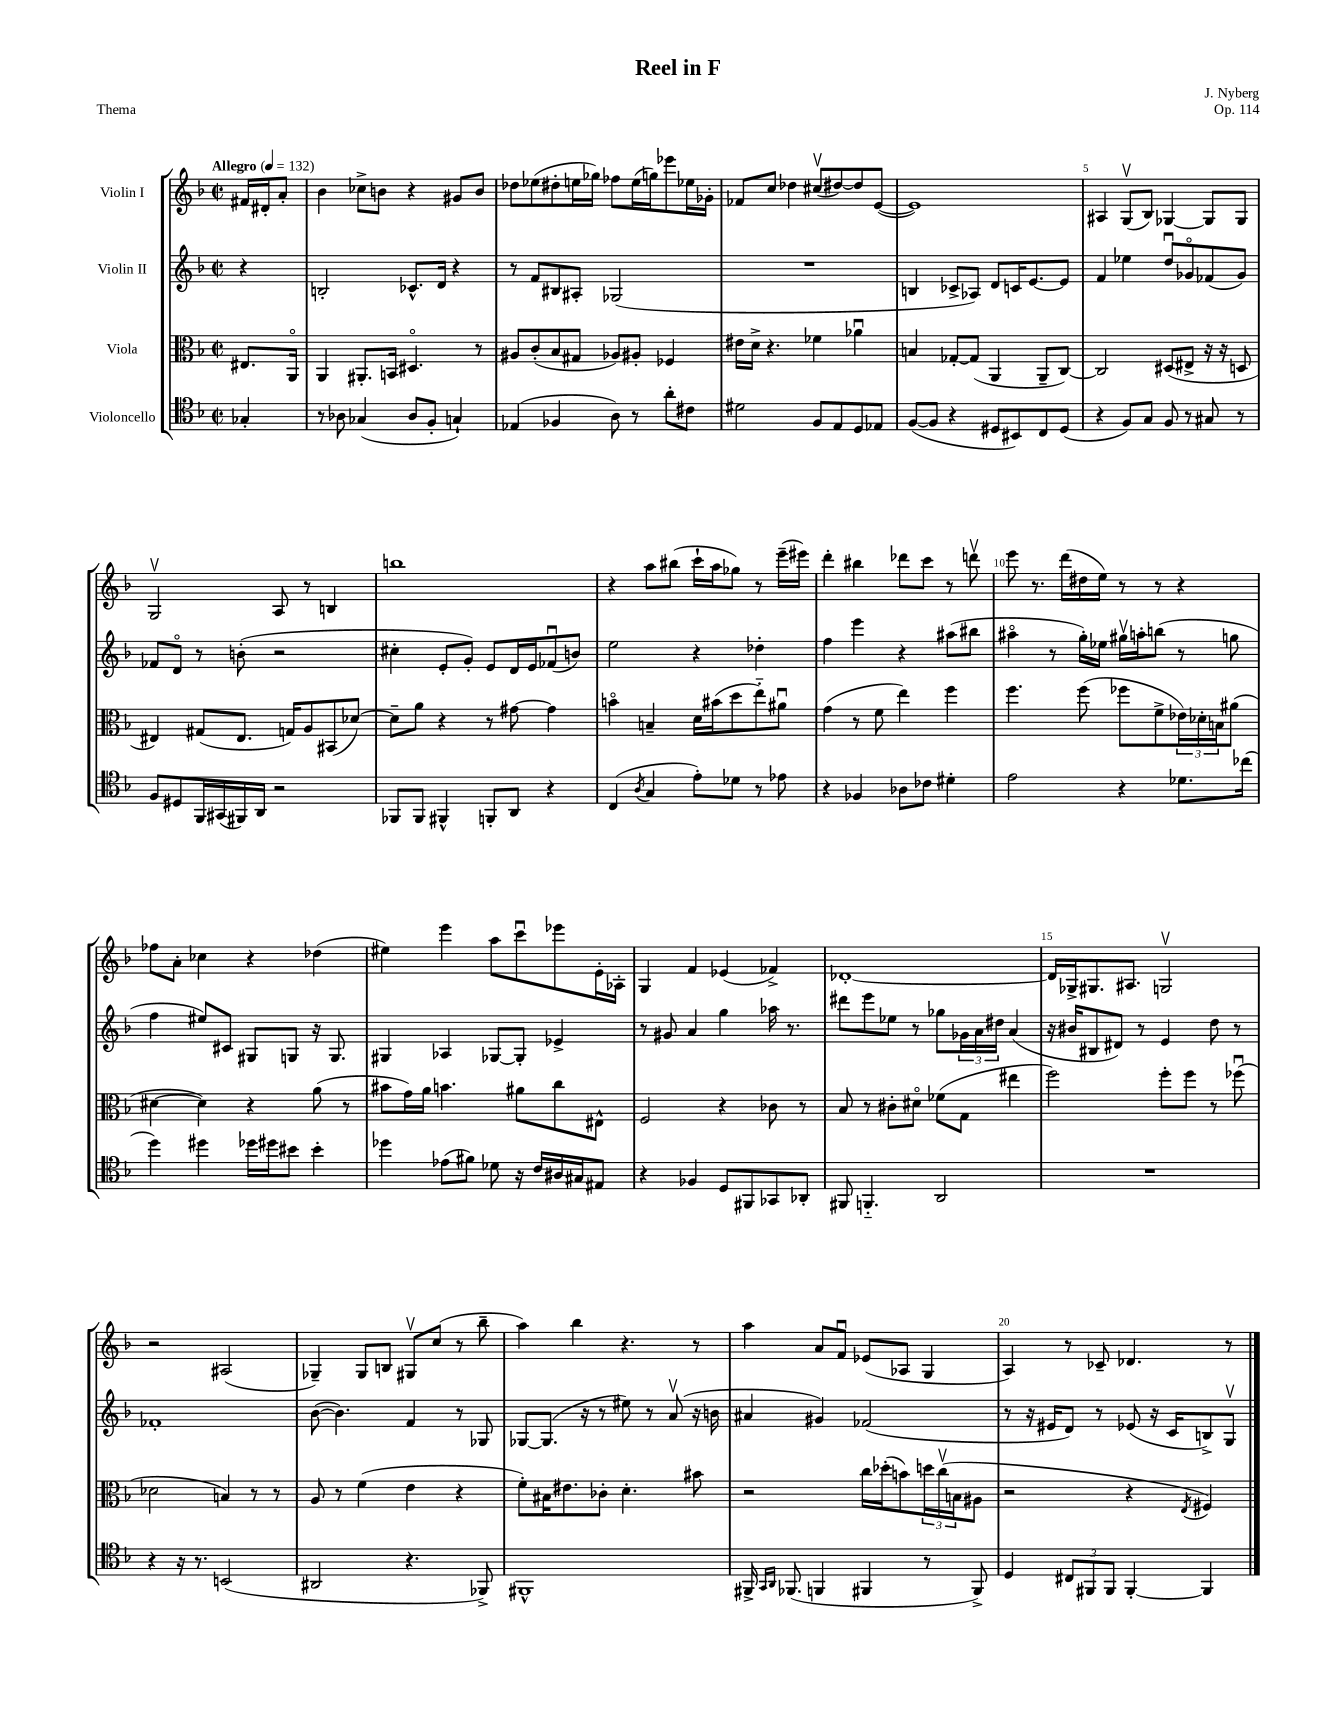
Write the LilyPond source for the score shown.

\header { title = "Reel in F" composer = "J. Nyberg" opus = "Op. 114" piece = "Thema" }
<<
\new StaffGroup <<
\new Staff = "s0" \with { instrumentName = "Violin I" } {
    \clef treble \key f \major \defaultTimeSignature \time 2/2 \partial 4 \tempo "Allegro" 4 = 132
    fis'16 dis'16-. a'8-. |
    bes'4 ces''8-> b'8 r4 gis'8 b'8 |
    des''8 ees''8( dis''8-. e''16 ges''16) fes''8 e''16( g''16) ees'''8 ees''16 ges'16-. |
    fes'8 c''8 des''4 cis''8\upbow( dis''8~) dis''8 e'8~( |
    e'1) |
    ais4 g8\upbow( bes8) ges4~ ges8 ges8 |
    g2\upbow a8 r8 b4 |
    b''1 |
    r4 a''8 bis''8( c'''16-! a''16 ges''8) r8 e'''16--( eis'''16) |
    d'''4-. bis''4 des'''8 c'''8 r8 d'''8\upbow |
    e'''8 r8. d'''16( dis''16 e''16) r8 r8 r4 |
    fes''8 a'8-. ces''4 r4 des''4( |
    eis''4) e'''4 a''8 c'''8\downbow ees'''8 e'16-. aes16-. |
    g4 f'4 ees'4( fes'4->) |
    des'1~-. |
    des'16 ges16-> gis8. ais8. g2\upbow |
    r2 ais2( |
    ges4--) ges8 b8 gis8\upbow c''8( r8 bes''8-- |
    a''4) bes''4 r4. r8 |
    a''4 a'8 f'8\downbow ees'8( aes8 g4 |
    a4) r8 ces'8-- des'4. r8 \bar "|." |
}
\new Staff = "s1" \with { instrumentName = "Violin II" } {
    \clef treble \key f \major \defaultTimeSignature \time 2/2 \partial 4
    r4 |
    b2-. ces'8.-^ d'16 r4 |
    r8 f'8 bis8 ais8-. ges2( |
    R1 |
    b4 ces'8-> aes8) d'8 c'16 e'8.~ e'8 |
    f'4 ees''4 d''8\downbow ges'8\flageolet fes'8( ges'8) |
    fes'8 d'8\flageolet r8 b'8-.( r2 |
    cis''4-. e'8-. g'8-.) e'8 d'16 e'16 fes'8\downbow( b'8) |
    e''2 r4 des''4-. |
    f''4 e'''4 r4 ais''8( bis''8 |
    ais''4\flageolet r8 g''16-.) ees''16 gis''16\upbow a''16-. b''8( r8 g''8 |
    f''4 eis''8) cis'8 gis8 g8 r16 g8. |
    gis4 aes4 ges8~ ges8-. ees'4-> |
    r8 gis'8 a'4 g''4 aes''16 r8. |
    dis'''8 e'''8 ees''8 r8 ges''8 \tuplet 3/2 { ges'16 a'16 dis''16 } a'4( |
    r16 bis'16 bis8 dis'8) r8 e'4 d''8 r8 |
    fes'1-. |
    bes'8~( bes'4.) f'4 r8 ges8 |
    ges8~ ges8.( r16 r8 eis''8) r8 a'8\upbow( r16 b'16 |
    ais'4 gis'4) fes'2( |
    r8 r16 eis'16 d'8) r8 ees'8( r16 c'16 b8->) g8\upbow \bar "|." |
}
\new Staff = "s2" \with { instrumentName = "Viola" } {
    \clef alto \key f \major \defaultTimeSignature \time 2/2 \partial 4
    eis8. a,16\flageolet |
    a,4 ais,8.-. b,16 dis4.\flageolet r8 |
    ais8 c'8-.( bes8 gis8 aes8) ais8-. fes4 |
    eis'16 d'16-> r4. fes'4 aes'4\downbow |
    b4 ges8~-. ges8( a,4 a,8-- c8~) |
    c2 dis8( eis8-> r16 r16 d8 |
    eis4) gis8( eis8. g16) a8 bis,8( des'8~) |
    des'8-- a'8 r4 r8 gis'8~ gis'4 |
    b'4\flageolet b4-- d'16 bis'16( d''8 e''8-_) ais'8\downbow |
    g'4( r8 f'8 e''4) f''4 |
    f''4. f''8( fes''8 f'8-> \tuplet 3/2 { ees'16) des'16-. b16 } ais'8( |
    dis'4~ dis'4) r4 a'8( r8 |
    bis'8 g'16) a'16 b'4. ais'8 c''8 eis8-^ |
    f2 r4 ces'8 r8 |
    bes8 r8 cis'8-. dis'8\flageolet fes'8( g8 eis''4 |
    f''2) f''8-. f''8 r8 fes''8\downbow( |
    des'2 b4) r8 r8 |
    a8 r8 f'4( e'4 r4 |
    f'8-.) bis16 eis'8. ces'8-. d'4.-. bis'8 |
    r2 c''16 des''16-.( b'8) \tuplet 3/2 { d''16 c''16\upbow( b16 } ais8 |
    r2 r4 \acciaccatura { e8 } fis4) \bar "|." |
}
\new Staff = "s3" \with { instrumentName = "Violoncello" } {
    \clef tenor \key f \major \defaultTimeSignature \time 2/2 \partial 4
    ges4-. |
    r8 aes8 ges4( aes8 f8-. g4-!) |
    ees4( fes4 a8) r8 a'8-. cis'8 |
    dis'2 f8 e8 d8 ees8 |
    f8~( f8 r4 dis8 bis,8) c8 dis8( |
    r4 f8) g8 f8 r8 gis8 r8 |
    f8 dis8 f,16 gis,16( fis,16) a,16 r2 |
    fes,8 fes,8 fis,4-^ f,8-. a,8 r4 |
    c4( \acciaccatura { a8 } g4 e'8-.) des'8 r8 ees'8 |
    r4 fes4 aes8 ces'8 dis'4-. |
    e'2 r4 des'8. ces''16( |
    d''4) dis''4 des''16 dis''16 bis'8 bis'4-. |
    des''4 ees'8( fis'8) des'8 r16 c'16 ais16 gis16 eis8 |
    r4 fes4 d8 fis,8 ges,8 aes,8-. |
    fis,8 f,4.-_ a,2 |
    R1 |
    r4 r16 r8. b,2( |
    ais,2 r4. fes,8->) |
    fis,1-^ |
    fis,16-> \grace { g,16 a,16 } fes,8.( f,4 fis,4 r8 fis,8->) |
    d4 \tuplet 3/2 { cis8 fis,8 fis,8 } fis,4~-. fis,4 \bar "|." |
}
>>
>>
\layout { \context { \Score \override BarNumber.break-visibility = ##(#f #t #t) barNumberVisibility = #(every-nth-bar-number-visible 5) } }
